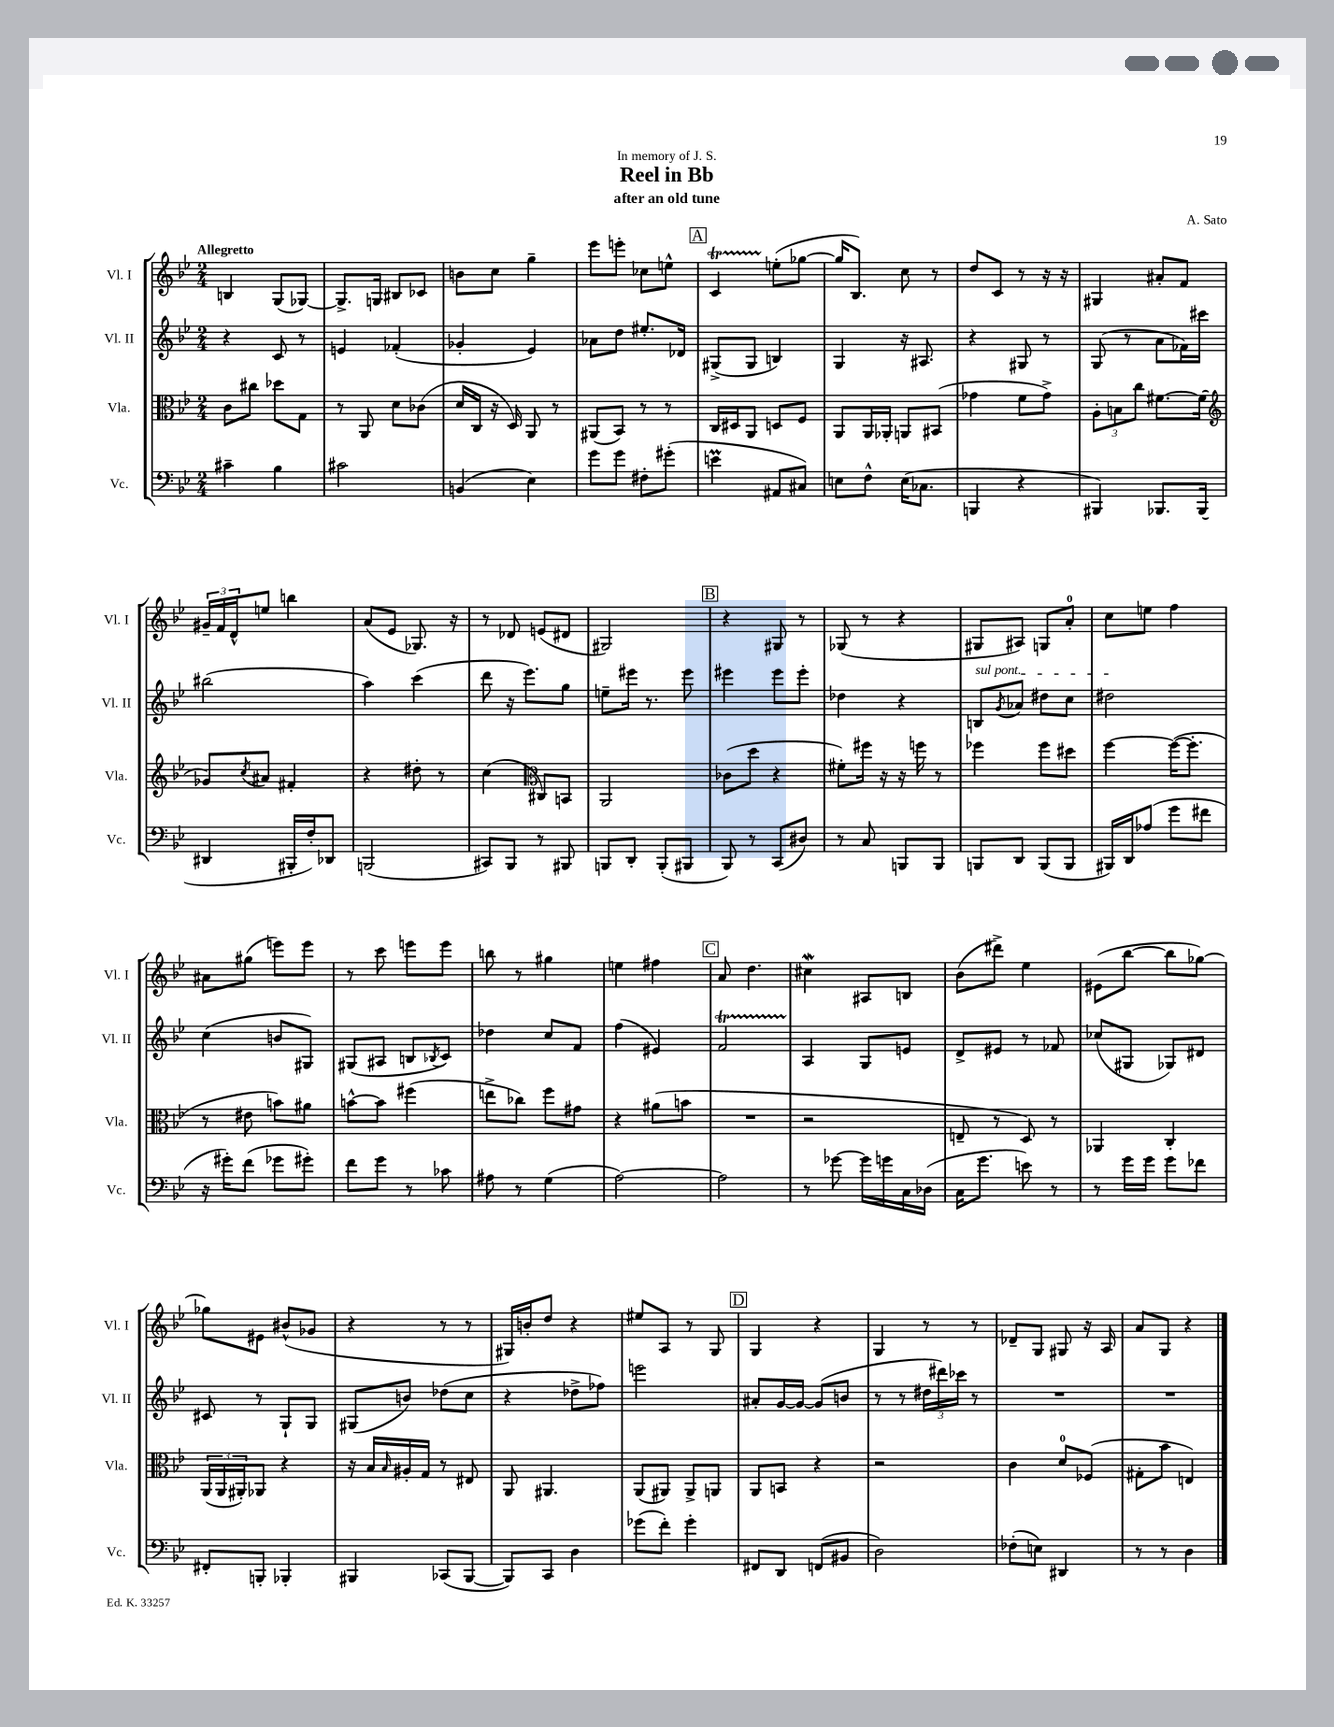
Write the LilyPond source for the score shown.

\header { title = "Reel in Bb" composer = "A. Sato" subtitle = "after an old tune" dedication = "In memory of J. S." }
<<
\new StaffGroup <<
\new Staff = "s0" \with { instrumentName = "Vl. I" shortInstrumentName = "Vl. I" } {
    \clef treble \key bes \major \numericTimeSignature \time 2/4 \tempo "Allegretto"
    b4 g8( ges8~) |
    ges8.-> g16 bis8 ces'8 |
    b'8 c''8 g''4-- |
    ees'''8 e'''8-. ces''8 e''8-^ |
    \mark \markup { \box "A" } c'4\startTrillSpan e''8-.\stopTrillSpan( ges''8~ |
    ges''16 bes8.) c''8 r8 |
    d''8 c'8 r8 r16 r16 |
    gis4 ais'8-. f'8 |
    \tuplet 3/2 { gis'16-- f'16 d'16-^ } e''8 b''4 |
    a'8( ees'8 ges8.) r16 |
    r8 des'8 e'8( dis'8 |
    gis2) |
    \mark \markup { \box "B" } r4 gis8 r8 |
    ges8( r8 r4 |
    gis8 ais8) g8 a'8-0-. |
    c''8 e''8 f''4 |
    ais'8 gis''8( e'''8) e'''8 |
    r8 c'''8 e'''8 e'''8 |
    b''8 r8 gis''4 |
    e''4 fis''4 |
    \mark \markup { \box "C" } a'8 d''4. |
    cis''4\mordent ais8 b8 |
    bes'8( dis'''8->) ees''4 |
    eis'8( bes''8~ bes''8 ges''8~) |
    ges''8 eis'8 bis'8-^( ges'8 |
    r4 r8 r8 |
    gis16) b'16-. d''8 r4 |
    eis''8 a8 r8 g8 |
    \mark \markup { \box "D" } g4 r4 |
    g4 r8 r8 |
    des'8-- g8 gis8 r16 a16 |
    a'8 g8 r4 \bar "|." |
}
\new Staff = "s1" \with { instrumentName = "Vl. II" shortInstrumentName = "Vl. II" } {
    \clef treble \key bes \major \numericTimeSignature \time 2/4
    r4 c'8 r8 |
    e'4 fes'4-.( |
    ges'4-. ees'4) |
    aes'8 d''8 eis''8.-. des'16 |
    \mark \markup { \box "A" } gis8->( gis8 b4) |
    g4 r16 ais8. |
    r4 gis8 r8 |
    g8( r8 a'8 fes'16) cis'''16 |
    bis''2( |
    a''4) c'''4( |
    d'''8 r16 ees'''8.) g''8 |
    e''8-- eis'''16 r8. eis'''8 |
    \mark \markup { \box "B" } eis'''4 eis'''8 eis'''8-. |
    des''4 r4 |
    \once \override TextSpanner.bound-details.left.text = \markup { \italic "sul pont." } b8\startTextSpan \acciaccatura { g'8 } aes'8 dis''8 c''8 |
    dis''2\stopTextSpan |
    c''4( b'8 gis8) |
    gis8( ais8 b8 \acciaccatura { bes8 } c'8) |
    des''4 c''8 f'8 |
    f''4( eis'4) |
    \mark \markup { \box "C" } f'2\startTrillSpan |
    a4\stopTrillSpan g8 e'8 |
    d'8-> eis'8 r8 fes'8 |
    ces''8( gis8 ges8) dis'8 |
    cis'8 r8 g8-! g8 |
    gis8( b'8) des''8( c''8 |
    r4 des''8-> fes''8) |
    e'''2 |
    \mark \markup { \box "D" } ais'8-. g'16~ g'16~ g'8( b'8 |
    r8 r8 \tuplet 3/2 { dis''16 dis'''16) ces'''16 } r8 |
    R2 |
    R2 \bar "|." |
}
\new Staff = "s2" \with { instrumentName = "Vla." shortInstrumentName = "Vla." } {
    \clef alto \key bes \major \numericTimeSignature \time 2/4
    c'8 cis''8 des''8 g8 |
    r8 a,8 d'8 ces'8( |
    d'16 c16 r16 d16) a,8 r8 |
    ais,8( bes,8) r8 r8 |
    \mark \markup { \box "A" } c16 dis16 a,8 d8 f8 |
    a,8 a,16 aes,16-. a,8 bis,8( |
    ges'4 f'8 ges'8->) |
    \tuplet 3/2 { a8-. b8 c''8 } fis'8.~ fis'16( |
    \clef treble ges'8) \acciaccatura { c''8 } ais'8 fis'4-. |
    r4 dis''8-. r8 |
    c''4( \clef alto cis8) b,8 |
    a,2 |
    \mark \markup { \box "B" } ces'8( d''8 r4 |
    fis'8-.) fis''16 r16 r16 f''16 r8 |
    fes''4 fes''8 dis''8 |
    f''4~ f''16~( f''8.-. |
    r8 eis'8 b'8) ais'8 |
    b'8~-^ b'8 fis''4( |
    e''8-> ces''8) f''8 gis'8 |
    r4 ais'8( b'8 |
    \mark \markup { \box "C" } R2 |
    r2 |
    e8-- r8 d8) r8 |
    aes,4 c4-. |
    \tuplet 3/2 { a,16( a,16 ais,16-.) } aes,8 r4 |
    r16 bes16 \grace { bes16 } ais16-. g16 r8 eis8 |
    a,8 ais,4. |
    a,8( ais,8) ais,8-> a,8 |
    \mark \markup { \box "D" } a,8 b,8 r4 |
    r2 |
    c'4 d'8-0 fes8( |
    gis8-. bes'8 e4) \bar "|." |
}
\new Staff = "s3" \with { instrumentName = "Vc." shortInstrumentName = "Vc." } {
    \clef bass \key bes \major \numericTimeSignature \time 2/4
    cis'4-- bes4 |
    cis'2 |
    b,4( ees4) |
    g'8 g'8 fis8-. gis'8-.( |
    \mark \markup { \box "A" } e'4\prall ais,8 cis8) |
    e8 f8-^ e16( ces8. |
    b,,4 r4 |
    bis,,4) bes,,8. bes,,16( |
    dis,4 bis,,16-. f16-.) des,8 |
    b,,2( |
    cis,8) bes,,8 r8 bis,,8 |
    b,,8 d,8-. b,,8-.( bis,,8 |
    \mark \markup { \box "B" } bes,,8) r8 c,8( dis8) |
    r8 c8 b,,8 b,,8 |
    b,,8 d,8 b,,8( b,,8 |
    bis,,16) d,16 aes8( g'8 fis'8 |
    r16 gis'16-.) f'8( ges'8 gis'8-.) |
    f'8 g'8 r8 ces'8 |
    ais8 r8 g4( |
    a2~) |
    \mark \markup { \box "C" } a2 |
    r8 ges'8~ ges'16 g'16 c16 des16( |
    c16 g'8. e'8) r8 |
    r8 g'16 g'16 g'8 fes'8 |
    fis,8-. b,,8-. bes,,4-. |
    bis,,4 ces,8( bis,,8~ |
    bis,,8) c,8 d4 |
    ges'8( f'8-.) ges'4-. |
    \mark \markup { \box "D" } fis,8 d,8 f,8( bis,8 |
    d2) |
    fes8-.( e8) dis,4 |
    r8 r8 d4 \bar "|." |
}
>>
>>
\layout { \context { \Score \remove "Bar_number_engraver" } }
